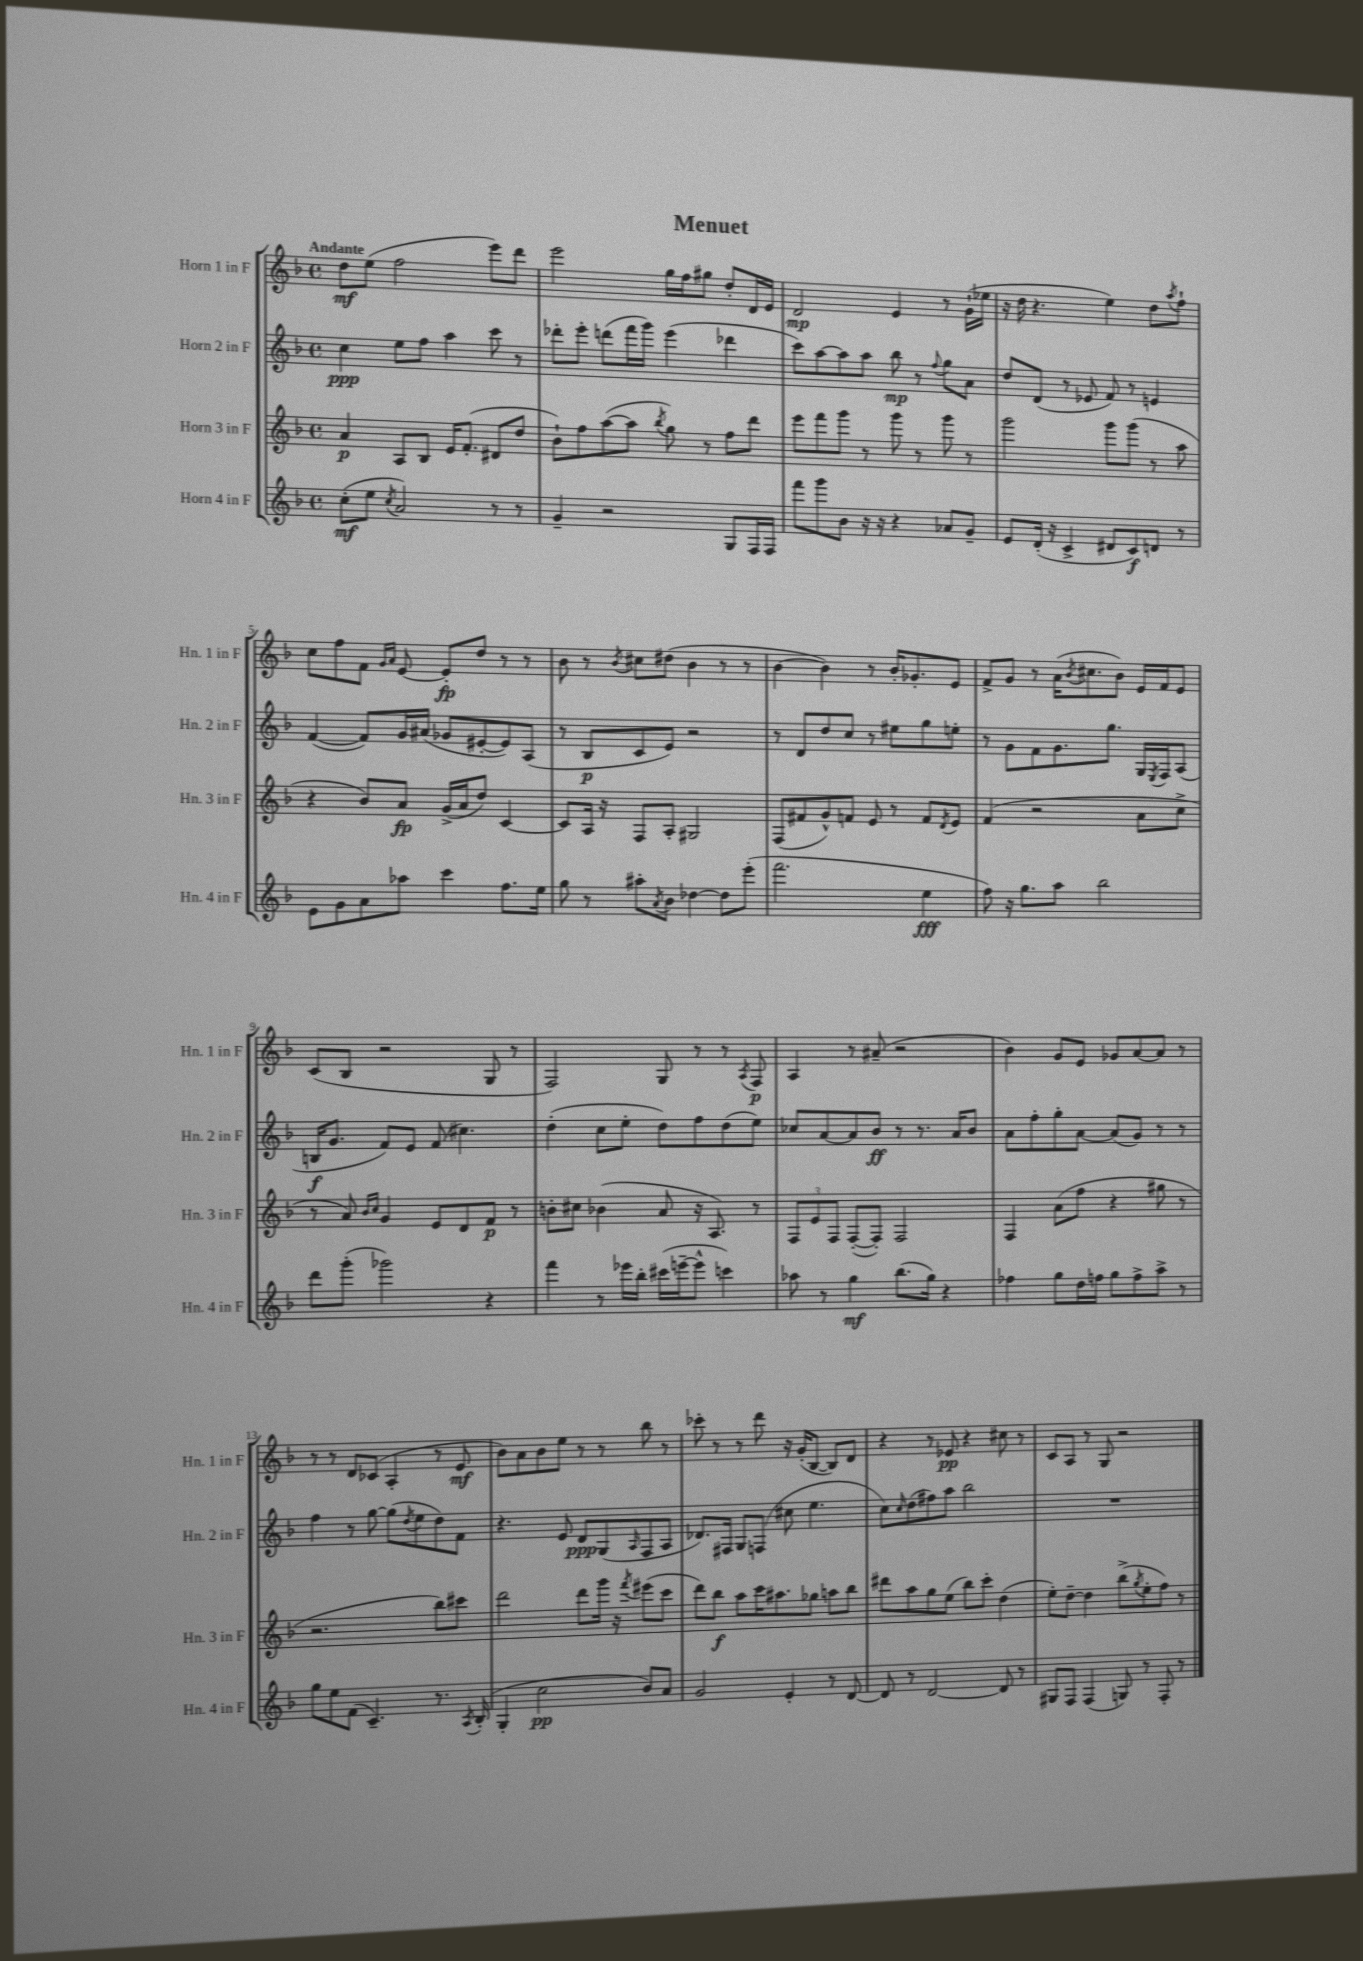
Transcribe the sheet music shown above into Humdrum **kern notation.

**kern	**kern	**kern	**kern
*staff4	*staff3	*staff2	*staff1
*clefG2	*clefG2	*clefG2	*clefG2
*k[b-]	*k[b-]	*k[b-]	*k[b-]
*M4/4	*M4/4	*M4/4	*M4/4
*met(c)	*met(c)	*met(c)	*met(c)
(8cc'	4a	4cc	8dd
8ee	.	.	(8ee
8qcc	.	.	.
2a)	8A	8ee	2ff
.	8B-	8ff	.
.	16e	4aa	.
.	(8.f'	.	.
8r	8d#	8ccc	8eee)
8r	8dd	8r	8ddd
=	=	=	=
4g~	8b-`)	8ddd-'	2eee
.	8ff	8eee'	.
2r	([8aa	(8ddd	.
.	8aa]	16fff	.
.	.	16ggg)	.
.	8qbb-	.	.
.	8gg)	(4eee	16gg
.	.	.	16ff
.	8r	.	8gg#
8G	8ff	4ddd-	8dd'
16F	8ddd	.	16d
16F	.	.	16e
=	=	=	=
8fff	8eee	8ccc)	2d
8ggg	8fff	[8aa	.
8b-	8ggg	8aa]	.
16r	8r	8aa	.
16r	.	.	.
4r	8ggg	8bb-	4e
.	8r	8r	.
.	.	8qqff	.
8a-	8ggg	8gg	8r
8g~	8r	8a	(16g`
.	.	.	16ee-
=	=	=	=
8e	2ggg	8dd	16r
.	.	.	16dd
(16d'	.	(8d	4.r
16r	.	.	.
4c^	.	8r	.
.	.	8e-	.
8d#	8ggg	8f)	4ee)
8c)	(8ggg	8r	.
8d	8r	4e	8dd
.	.	.	8qaa
8r	8aa	.	8ff`
=	=	=	=
8e	4r	([4f	8cc
8g	.	.	8ff
8a	8b-)	8f])	8f
.	.	.	16qqg
.	.	.	16qqa
8aa-	8a	16g	[8e
.	.	(16a#	.
4ccc	(16g^	8g-	8e']
.	16a	.	.
.	8dd)	[8e#'	8dd
8.ff	[4c	8e#])	8r
.	.	(8A	8r
16ee	.	.	.
=	=	=	=
8gg	8c]	8r	8b-
8r	16A	8B-	8r
.	16r	.	.
.	.	.	8qb-
8aa#'	8F	8c	8cc#
8qa	.	.	.
8b-	8A'	8e)	(8dd#
[4dd-	2G#	2r	4b-
8dd-]	.	.	8r
(8eee'	.	.	8r
=	=	=	=
2.fff	(8F	8r	[4b-
.	8f#	8d	.
.	8g^^)	8dd	4b-])
.	8f	8cc	.
.	8e	8r	8r
.	8r	8ee#	16b-'
.	.	.	8.g-'
4ee	8f	8gg	.
.	8qd	.	.
.	8e	8ee'	8e
=	=	=	=
8ff)	(4f	8r	8f^
16r	.	8g	8g
8.gg	.	.	.
.	2r	8f	8r
8aa	.	8.g	(16a
.	.	.	8qb-
.	.	.	8.cc#
2bb-	.	.	.
.	.	8.gg	.
.	.	.	8b-)
.	8a	16G	16e
.	.	8qE	.
.	.	16F	16f
.	8cc^	(8A	8e
=	=	=	=
8ddd	8r	16B	(8c
.	.	8.g	.
(8ggg'	8a)	.	8B-
.	16qqb-	.	.
.	16qqcc	.	.
2ggg-)	4g	8f)	2r
.	.	8e	.
.	8e	(8f	.
.	8d	4.cc#)	.
4r	8f	.	8G
.	8r	.	8r
=	=	=	=
4fff	8b'	(4dd'	2F)
.	8cc#	.	.
8r	(4b-	8cc	.
16eee-	.	8ee'	.
16bb-'	.	.	.
(16ccc#	8a	8dd)	8G
[16eee~	.	.	.
8eee^^]	16r	8ff	8r
.	8.A)	.	.
4ccc)	.	(8dd	8r
.	.	.	8qA
.	8r	8ee)	8F
=	=	=	=
8aa-	12F	8cc-	4A
.	12e	.	.
8r	.	[8a	.
.	12F	.	.
4gg	([8F'	8a]	8r
.	8F'])	8b-	(8a#~
(8.bb-	2F	8r	2r
.	.	8.r	.
16gg)	.	.	.
4r	.	.	.
.	.	16a	.
.	.	8b-	.
=	=	=	=
4ff-	4F	8a	4b-)
.	.	8ff'	.
8gg	(8a	8gg'	8g
16dd	8ff	[8a	8e
16ff	.	.	.
8gg	4r	(8a]	8g-
8ff^	.	8g)	[8a
8aa^	8gg#	8r	8a]
8r	8r	8r	8r
=	=	=	=
8gg	2.r	4ff	8r
8ee	.	.	8r
(8f	.	8r	8d
4.c~)	.	[8gg	(8c-
.	.	(8gg]	4A'
.	.	8qdd	.
.	.	8ee	.
8.r	8bb-)	8dd)	8r
.	8ccc#	8f	8e
8qA	.	.	.
(16B-'	.	.	.
=	=	=	=
4G'	2ddd	4.r	8b-)
.	.	.	8a
2cc	.	.	8b-
.	.	8e	8ee
.	8ddd	8d	8r
.	16ggg	(8G	8r
.	16r	.	.
.	8qfff	16qqA	.
8b-)	(8eee#	8F	8bb-
8a	8ccc	8A	8r
=	=	=	=
2g	8ddd)	8.d-)	8ccc-'
.	8bb-	.	8r
.	.	16F#	.
.	8aa	8G	8r
.	16ccc	(8F	8ddd
.	8.aa#	.	.
4e'	.	8cc#	16r
.	.	.	(16g'
.	8gg-	4.ee	[8B-
8r	8aa	.	8B-])
[8d	8bb-	.	8d
=	=	=	=
8d]	8ddd#	8cc)	4r
.	.	16qqcc	.
8r	8aa	(8dd	.
[2d	8gg	8ff#)	8r
.	(8ee	8aa	8e-
.	8bb-)	2bb-	4r
.	8ccc'	.	.
8d]	(4dd	.	8cc#
8r	.	.	8r
=	=	=	=
8G#	8ee')	1r	8c
8F	[8dd~	.	8A
(4F	4dd]	.	8r
.	.	.	8G
8G)	(8bb-^	.	2r
.	8qgg	.	.
8r	8ee'	.	.
8F'	8ff)	.	.
8r	8r	.	.
==	==	==	==
*-	*-	*-	*-
